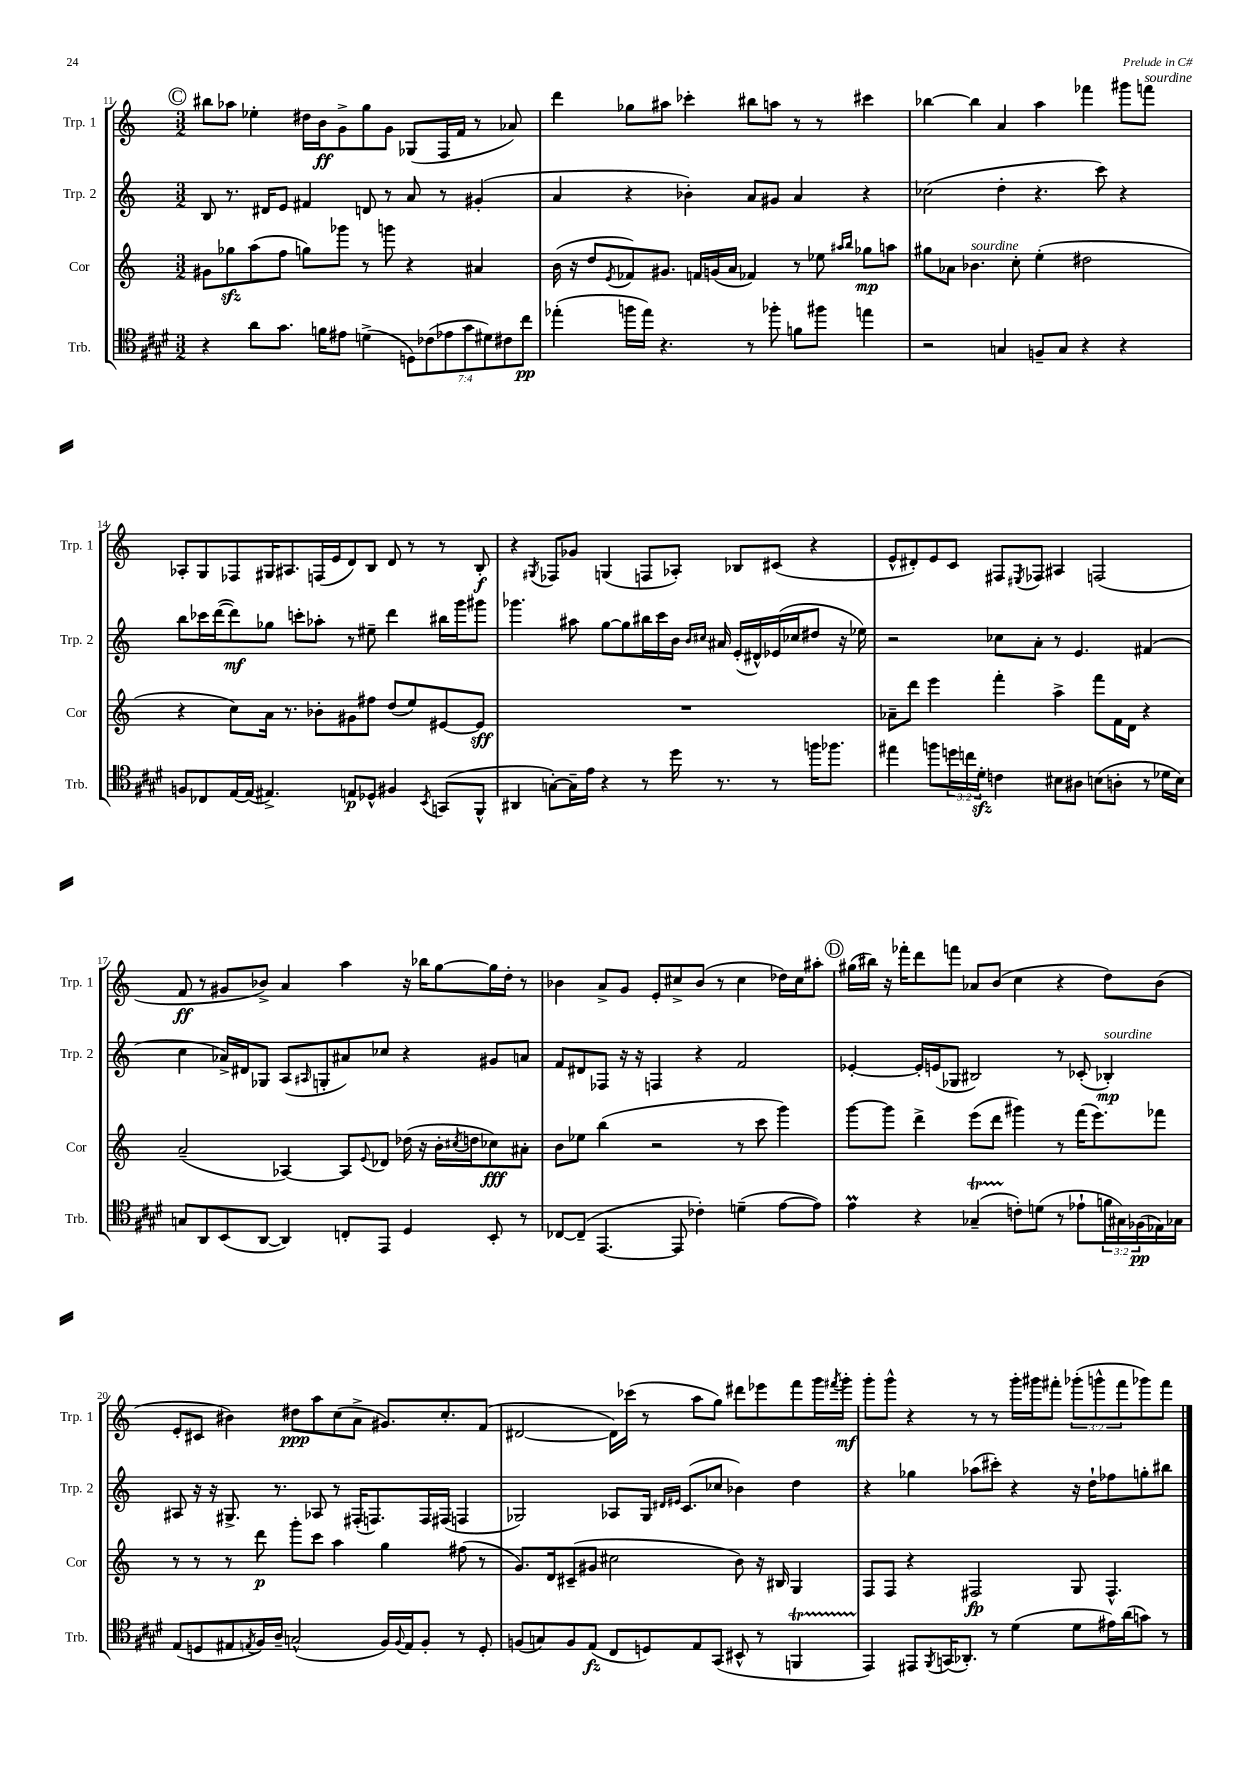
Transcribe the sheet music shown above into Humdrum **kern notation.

**kern	**dynam	**kern	**dynam	**kern	**dynam	**kern	**dynam
*part4	*part4	*part3	*part3	*part2	*part2	*part1	*part1
*staff4	*staff4	*staff3	*staff3	*staff2	*staff2	*staff1	*staff1
*I"Trb.	*	*I"Cor	*	*I"Trp. 2	*	*I"Trp. 1	*
*I'Trb.	*	*I'Cor	*	*I'Trp. 2	*	*I'Trp. 1	*
*clefC4	*	*clefG2	*	*clefG2	*	*clefG2	*
*k[f#c#g#d#]	*	*k[]	*	*k[]	*	*k[]	*
*M3/2	*	*M3/2	*	*M3/2	*	*M3/2	*
!!LO:REH:place=s1:t=C
=11	=11	=11	=11	=11	=11	=11	=11
4r	.	8g#X\L	.	8B/	.	8bb#X\L	.
.	.	8gg-Xzz\	.	8.r	.	8aa-X\J	.
8a\L	.	(8aa\	.	.	.	4ee-X'\	.
.	.	.	.	16d#X/KL	.	.	.
8.g#\J	.	8ff\J	.	8e/J	.	.	.
.	.	8ggn\L)	.	4f#X/	.	16dd#X\LL	.
16fn\KL	.	.	.	.	.	16b\J	ff
8e#X\J	.	8ggg-X\J	.	.	.	8g^\	.
(4dn^\	.	8r	.	8dn/	.	8gg\	.
.	.	8gggn\	.	8r	.	8g\J	.
14Dn\L)	.	4r	.	8a/	.	(8G-X/L	.
(14c-X\	.	.	.	.	.	.	.
.	.	.	.	8r	.	16F/L	.
14e-X\	.	.	.	.	.	.	.
.	.	.	.	.	.	16f/JJ	.
14g#\	.	.	.	.	.	.	.
.	.	4a#X/	.	(4g#X'/	.	8r	.
14d#X\)	.	.	.	.	.	.	.
14c#X\	.	.	.	.	.	.	.
.	.	.	.	.	.	8a-X/)	.
14cc#\J	pp	.	.	.	.	.	.
=12	=12	=12	=12	=12	=12	=12	=12
(4ee-X'\	.	(16b\	.	4a/	.	4ddd\	.
.	.	16r	.	.	.	.	.
.	.	8dd/L	.	.	.	.	.
.	.	8qe/	.	.	.	.	.
16ffn\LL	.	8f-X/)	.	4r	.	8gg-X\L	.
16ee-\JJ)	.	.	.	.	.	.	.
4.r	.	8.g#X/J	.	.	.	8aa#X\J	.
.	.	.	.	4b-X'\)	.	4ccc-X'\	.
.	.	16fn/LL	.	.	.	.	.
.	.	(16gn/	.	.	.	.	.
.	.	16a/JJ	.	.	.	.	.
8r	.	4f-X/)	.	8a/L	.	8bb#X\L	.
8ff-X'\	.	.	.	8g#X/J	.	8aan\J	.
8fn\L	.	8r	.	4a/	.	8r	.
8ff#X\J	.	8ee-X\	.	.	.	8r	.
.	.	16qqaa#X/LL	.	.	.	.	.
.	.	16qqbb/JJ	.	.	.	.	.
4een\	.	8gg-X\L	mp	4r	.	4ccc#X\	.
.	.	8aan\J	.	.	.	.	.
=13	=13	=13	=13	=13	=13	=13	=13
2r	.	8gg#X\L	.	(2cc-X\	.	[4bb-X\	.
.	.	8a-X\J	.	.	.	.	.
!	!	!LO:TX:a:i:t=sourdine	!	!	!	!	!
.	.	4.b-X\	.	.	.	4bb-\]	.
4Gn/	.	.	.	4dd'\	.	4a/	.
.	.	8cc'\	.	.	.	.	.
8Fn~/L	.	(4ee'\	.	4.r	.	4aa\	.
8G/J	.	.	.	.	.	.	.
4r	.	2dd#X\	.	.	.	4fff-X\	.
.	.	.	.	8ccc\)	.	.	.
4r	.	.	.	4r	.	8ggg#X\L	.
!	!	!	!	!	!	!LO:TX:a:i:t=sourdine	!
.	.	.	.	.	.	8fffn\J	.
!!LO:LB:g=z
=14	=14	=14	=14	=14	=14	=14	=14
8Fn/L	.	4r	.	8bb\L	.	8A-X'/L	.
8C-X/	.	.	.	16ccc-X\L	.	8G/	.
.	.	.	.	([16ddd\J	.	.	.
[16E/L	.	8cc\L)	.	8ddd\])	mf	8F-X/	.
(16E/JJ]	.	.	.	.	.	.	.
4.E#X^/)	.	16a\Jk	.	8gg-X\J	.	16G#X/K	.
.	.	8.r	.	.	.	8.A#X/	.
.	.	.	.	8cccn'\L	.	.	.
.	.	8b-X'\L	.	8aa-X'\J	.	(16Fn/L	.
.	.	.	.	.	.	16e/J	.
8En/L	p	8g#X\	.	8r	.	8d/)	.
8D-X^^/J	.	8ff#X\J	.	8ee#X~\	.	8B/J	.
4F#X/	.	(8dd/L	.	4ddd\	.	8d/	.
.	.	8ee/)	.	.	.	8r	.
8qBB/	.	.	.	.	.	.	.
(8GGn/L	.	[8e#X/	.	16bb#X\LL	.	8r	.
.	.	.	.	16ggg\J	.	.	.
8FF#^^/J	.	8e#/J]	sff	8ggg#X\J	.	8B'/	f
=15	=15	=15	=15	=15	=15	=15	=15
4AA#X/	.	1.r	.	4.ggg-X\	.	4r	.
.	.	.	.	.	.	8qG#X/	.
[8Gn'\L)	.	.	.	.	.	8F-X/L	.
16G~\L]	.	.	.	8aa#X\	.	8g-X/J	.
16e\JJ	.	.	.	.	.	.	.
4r	.	.	.	[8gg\L	.	(4Gn/	.
.	.	.	.	8gg\]	.	.	.
8r	.	.	.	16bb#X\L	.	8Fn/L	.
.	.	.	.	16ccc\	.	.	.
16dd#\	.	.	.	16b\JJ	.	8A-X'/J)	.
.	.	.	.	16qqb/LL	.	.	.
.	.	.	.	16qqcc#X/JJ	.	.	.
8.r	.	.	.	16a#X/	.	.	.
.	.	.	.	(16e'/LL	.	8B-X/L	.
.	.	.	.	16d#X^^/)	.	.	.
8r	.	.	.	(16e-X/	.	(8c#X/J	.
.	.	.	.	16cc-X/J	.	.	.
16ffn\KL	.	.	.	8dd#X/J	.	4r	.
8.ff-X\J	.	.	.	.	.	.	.
.	.	.	.	16r	.	.	.
.	.	.	.	16ee-X\)	.	.	.
=16	=16	=16	=16	=16	=16	=16	=16
4ee#X\	.	8a-X~\L	.	2r	.	8e^^/L	.
.	.	8ddd\J	.	.	.	8d#X'/)	.
8ffn\L	.	4eee\	.	.	.	8e/	.
24ddn\L	.	.	.	.	.	8c/J	.
24ccn\	.	.	.	.	.	.	.
24d#zz'\JJ	.	.	.	.	.	.	.
4cn\	.	4fff'\	.	8cc-X\L	.	8F#X/L	.
.	.	.	.	.	.	8qE#X/	.
.	.	.	.	8a'\J	.	8F-X/J	.
8B#X\L	.	4aa^\	.	8r	.	4A#X/	.
8A#X\J	.	.	.	4.e/	.	.	.
(8Bn\L	.	8fff\L	.	.	.	(2Fn/	.
8An'\J	.	16f\L	.	.	.	.	.
.	.	16d\JJ	.	.	.	.	.
8r	.	4r	.	(4f#X/	.	.	.
16d-X\LL	.	.	.	.	.	.	.
16B\JJ)	.	.	.	.	.	.	.
!!LO:LB:g=z
=17	=17	=17	=17	=17	=17	=17	=17
8Gn/L	.	(2a~/	.	4cc\	.	8f/	ff
8AA/	.	.	.	.	.	8r	.
(8BB/	.	.	.	16a-X^/LL)	.	8g#X/L	.
.	.	.	.	16d#X/J	.	.	.
[8AA/J	.	.	.	8G-X/J	.	8b-X^/J)	.
4AA/])	.	[4A-X/)	.	(8A/L	.	4a/	.
.	.	.	.	16qqA#X/	.	.	.
.	.	.	.	8Gn'/	.	.	.
8Cn'/L	.	8A-/L]	.	8a#X/)	.	4aa\	.
.	.	8qqe/	.	.	.	.	.
8EE/J	.	8d-X/J	.	8cc-X/J	.	.	.
4D#/	.	(16dd-X\	.	4r	.	16r	.
.	.	16r	.	.	.	16bb-X\KL	.
.	.	16b'\LL	.	.	.	[8gg\	.
.	.	8qcc#X/	.	.	.	.	.
.	.	16ddn\J	.	.	.	.	.
8BB'/	.	8cc-X\)	fff	8g#X/L	.	16gg\L]	.
.	.	.	.	.	.	16dd'\JJ	.
8r	.	8a#X'\J	.	8an/J	.	8r	.
=18	=18	=18	=18	=18	=18	=18	=18
[8C-X/L	.	8b\L	.	8f/L	.	4b-X\	.
(8C-~/J]	.	8ee-X\J	.	8d#X/	.	.	.
[4.EE/	.	(4bb\	.	8F-X/J	.	8a^/L	.
.	.	.	.	16r	.	8g/J	.
.	.	.	.	16r	.	.	.
.	.	2r	.	4Fn/	.	8e'/L	.
8EE/]	.	.	.	.	.	8cc#X^/	.
4c-X'\)	.	.	.	4r	.	(8b-/J	.
.	.	.	.	.	.	8r	.
(4dn~\	.	8r	.	2f/	.	4cc#\	.
.	.	8ccc\	.	.	.	.	.
[8e\L	.	4ggg\)	.	.	.	16dd-X\LL)	.
.	.	.	.	.	.	16cc#\J	.
8e\J])	.	.	.	.	.	8aa#X'\J	.
!!LO:REH:place=s1:t=D
=19	=19	=19	=19	=19	=19	=19	=19
4eM\	.	[8ggg\L	.	[4e-X'/	.	(16gg#X\LL	.
.	.	.	.	.	.	16bb#X\JJ)	.
.	.	8ggg\J]	.	.	.	16r	.
.	.	.	.	.	.	16fff-X'\KL	.
4r	.	4ddd^\	.	16e-'/LL]	.	8ddd\	.
.	.	.	.	(16en/J	.	.	.
.	.	.	.	8G-X/J	.	8fffn\J	.
(4G-XT~/	.	(8eee\L	.	2B#X/)	.	8a-X/L	.
.	.	8ddd\J	.	.	.	(8b/J	.
8cn'\L)	.	4ggg#X\)	.	.	.	4cc\	.
(8dn\J	.	.	.	.	.	.	.
8r	.	8r	.	8r	.	4r	.
8e-X`\L	.	(16fff\KL	.	(8c-X'/	.	.	.
.	.	8.eee\)	.	.	.	.	.
!	!	!	!	!LO:TX:a:i:t=sourdine	!	!	!
24fn\L	.	.	.	4B-X'/)	mp	8dd\L)	.
24G#X\)	.	.	.	.	.	.	.
(24F-X\	pp	.	.	.	.	.	.
16E-X\)	.	8fff-X\J	.	.	.	(8b\J	.
16G-X\JJ	.	.	.	.	.	.	.
!!LO:LB:g=z
=20	=20	=20	=20	=20	=20	=20	=20
(8E/L	.	8r	.	8A#X/	.	8e'/L	.
8Dn/	.	8r	.	16r	.	8c#X/J	.
.	.	.	.	16r	.	.	.
8E#X/	.	8r	.	8.G#X^/	.	4b#X\)	.
8qEn/	.	.	.	.	.	.	.
16F#/L)	.	8ddd\	p	.	.	.	.
16A~/JJ	.	.	.	8.r	.	.	.
(2Gn^^/	.	8ggg'\L	.	.	.	8dd#X\L	ppp
.	.	8ccc\J	.	8A-X/	.	8aa\	.
.	.	4aa\	.	8r	.	(8cc\	.
.	.	.	.	(16F#X'/KL	.	8a^\J	.
.	.	.	.	8.Fn/)	.	.	.
16F#/LL)	.	4gg\	.	.	.	8.g#X/L)	.
8qqF#/	.	.	.	.	.	.	.
16E/J	.	.	.	.	.	.	.
8F#'/J	.	.	.	16F/L	.	.	.
.	.	.	.	(16F#X/JJ	.	8.cc'/	.
8r	.	(8ff#X\	.	4Fn/	.	.	.
8D'/	.	8r	.	.	.	(8f/J	.
=21	=21	=21	=21	=21	=21	=21	=21
(8Fn/L	.	8.g/L)	.	2G-X/)	.	[2d#X/	.
8Gn/)	.	.	.	.	.	.	.
.	.	16d/k	.	.	.	.	.
8F/	.	(8c#X~/	.	.	.	.	.
(8E/J	fz	8g#X/J	.	.	.	.	.
8C#/L	.	2cc#X\	.	8A-X/L	.	16d#\LL])	.
.	.	.	.	.	.	(16ccc-X\JJ	.
8Dn/)	.	.	.	16G-/Jk	.	8r	.
.	.	.	.	16qqd#X/LL	.	.	.
.	.	.	.	16qqe#X/JJ	.	.	.
.	.	.	.	(8.c/L	.	.	.
8E/	.	.	.	.	.	8aa\L	.
(8GG#/J	.	.	.	8cc-X/J	.	8gg\J)	.
8BB#X^^/	.	8b\)	.	4b-X\)	.	8ddd#X\L	.
8r	.	16r	.	.	.	8eee-X\	.
.	.	16B#X/	.	.	.	.	.
4FFnT/	.	4G/	.	4dd\	.	8fff\	.
.	.	.	.	.	.	16ggg\L	.
.	.	.	.	.	.	8qfff#X/	.
.	.	.	.	.	.	16ggg'\JJ	mf
=22	=22	=22	=22	=22	=22	=22	=22
4EE/)	.	8F/L	.	4r	.	8ggg'\L	.
.	.	8F/J	.	.	.	8ggg^^\J	.
8EE#X/L	.	4r	.	4gg-X\	.	4r	.
8qFF#/	.	.	.	.	.	.	.
(16GGn/K	.	.	.	.	.	.	.
8.AA-X'/J)	.	.	.	.	.	.	.
.	.	2F#X/	fp	(8aa-X\L	.	8r	.
8r	.	.	.	8ccc#X'\J)	.	8r	.
(4d#\	.	.	.	4r	.	16ggg'\LL	.
.	.	.	.	.	.	16ggg#X\J	.
.	.	.	.	.	.	8fff#X'\J	.
8d#\L	.	8G/	.	16r	.	(12ggg-X'\L	.
.	.	.	.	16dd`\KL	.	.	.
.	.	.	.	.	.	12gggn^^\	.
16e#X\L)	.	4.F#^^/	.	8ff-X\	.	.	.
.	.	.	.	.	.	12fff#\	.
(16a\J	.	.	.	.	.	.	.
8gn\J)	.	.	.	8ggn'\	.	8ggg-X\)	.
8r	.	.	.	8bb#X\J	.	8fff#\J	.
==	==	==	==	==	==	==	==
*-	*-	*-	*-	*-	*-	*-	*-
